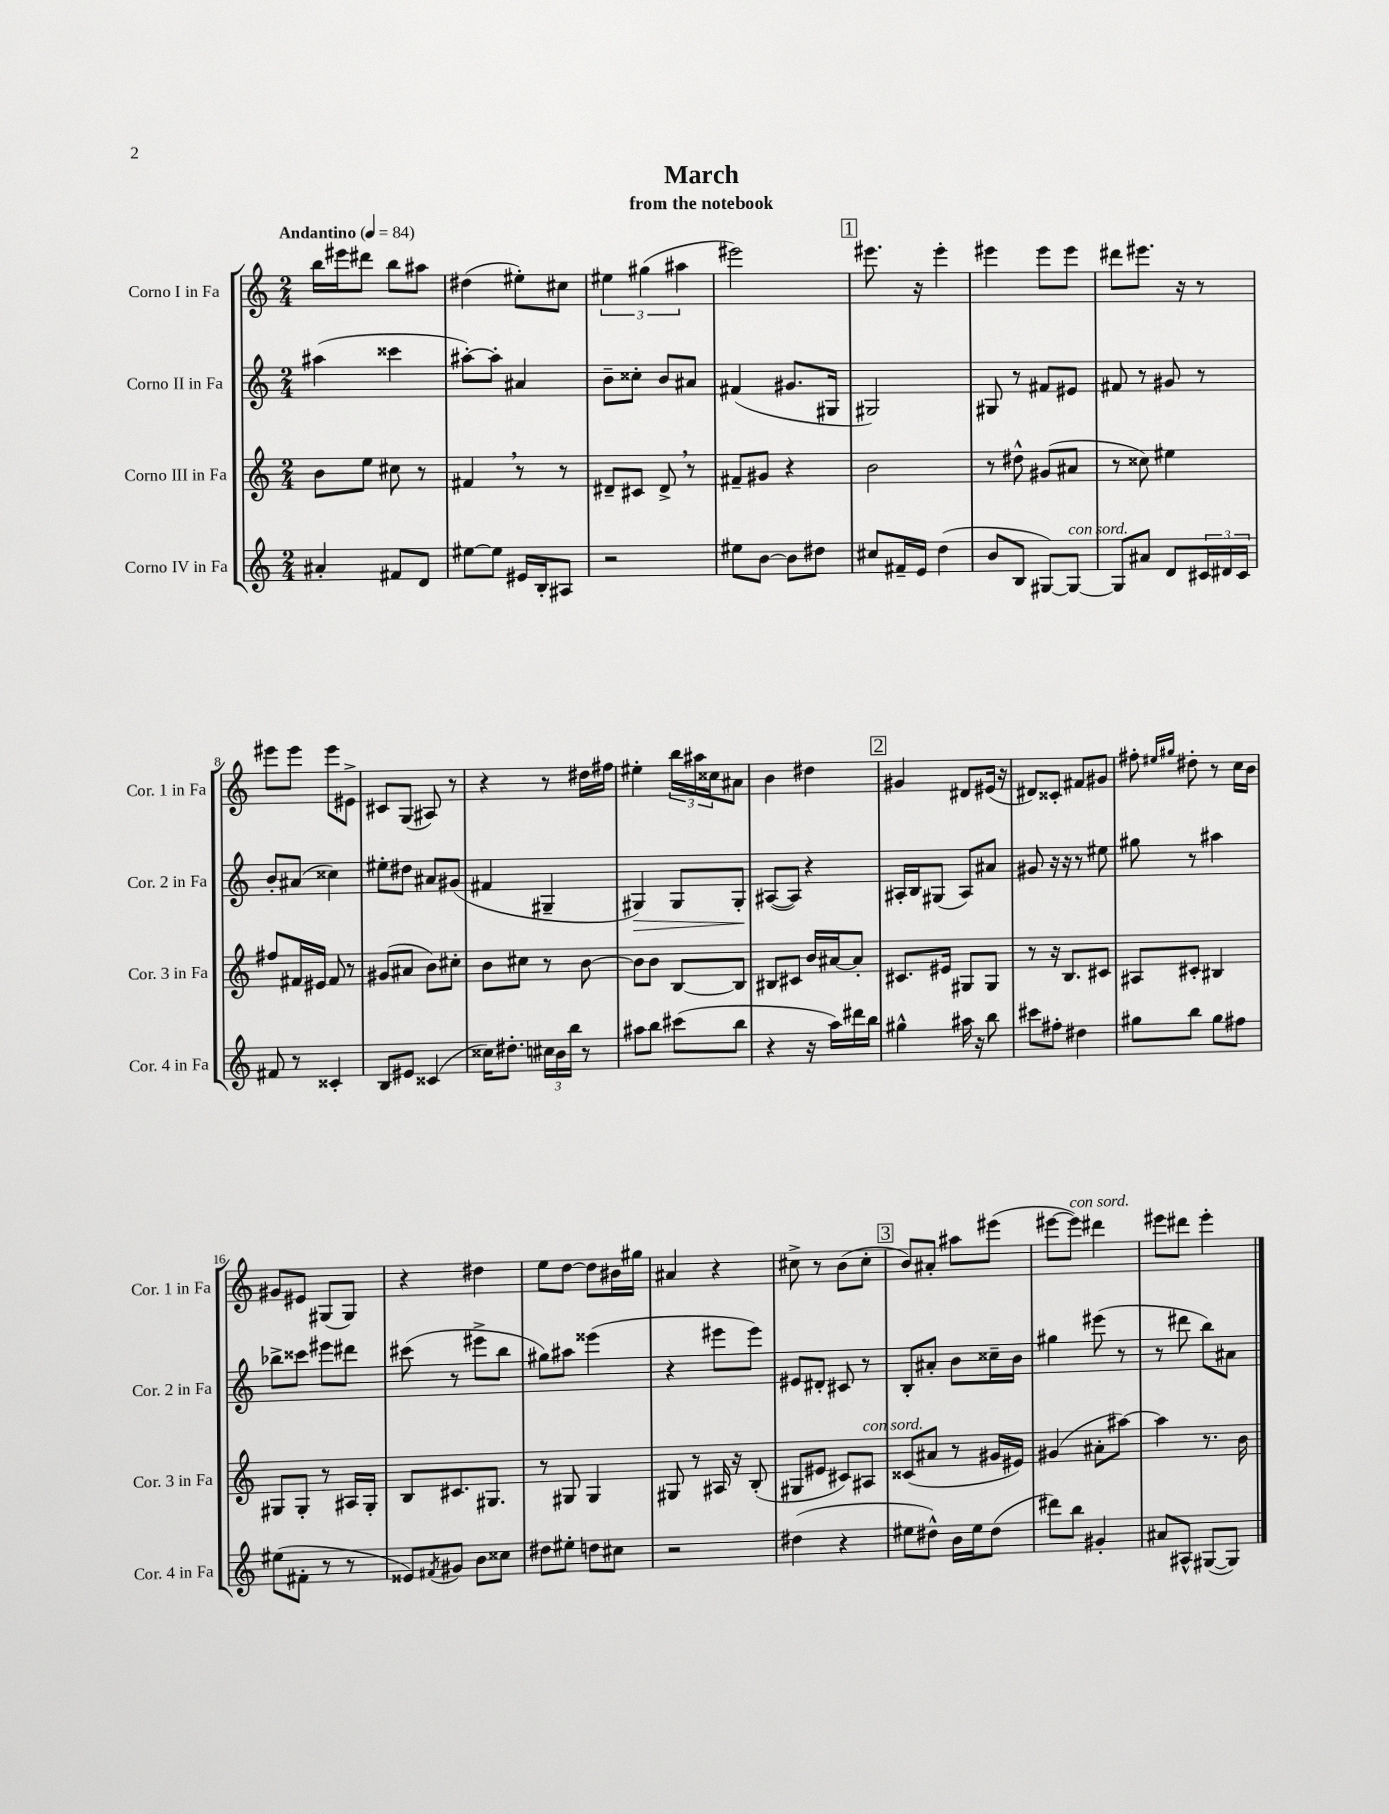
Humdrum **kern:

**kern	**kern	**kern	**dynam	**kern
*part4	*part3	*part2	*part2	*part1
*staff4	*staff3	*staff2	*staff2	*staff1
*I"Corno IV in Fa	*I"Corno III in Fa	*I"Corno II in Fa	*	*I"Corno I in Fa
*I'Cor. 4 in Fa	*I'Cor. 3 in Fa	*I'Cor. 2 in Fa	*	*I'Cor. 1 in Fa
*clefG2	*clefG2	*clefG2	*	*clefG2
*k[]	*k[]	*k[]	*	*k[]
*M2/4	*M2/4	*M2/4	*	*M2/4
*MM84	*MM84	*MM84	*	*MM84
=1	=1	=1	=1	=1
!	!	!	!	!LO:TX:a:B:t=Andantino
4a#X'/	8b\L	(4aa#X\	.	16bb\LL
.	.	.	.	16eee#X\J
.	8ee\J	.	.	8ddd#X\J
8f#X/L	8cc#X\	4ccc##X\	.	8bb\L
8d/J	8r	.	.	8aa#X\J
=2	=2	=2	=2	=2
[8ee#X\L	4f#X,/	[8aa#X'\L)	.	(4dd#X\
8ee#\J]	.	8aa#'\J]	.	.
16e#X/LL	8r	4a#X/	.	8ee#X'\L)
16B'/J	.	.	.	.
8A#X/J	8r	.	.	8cc#X\J
=3	=3	=3	=3	=3
2r	8d#X~/L	8b~\L	.	6ee#X\
.	8c#X/J	8cc##X'\J	.	.
.	.	.	.	(6gg#X\
.	8d#^,/	8b/L	.	.
.	.	.	.	6aa#X\
.	8r	8a#X/J	.	.
=4	=4	=4	=4	=4
8ee#X\L	8f#X~/L	(4f#X/	.	2eee#X\)
[8b\J	8g#X/J	.	.	.
8b\L]	4r	8.g#X/L	.	.
8dd#X\J	.	.	.	.
.	.	16G#X/Jk	.	.
!!LO:REH:place=s1:t=1
=5	=5	=5	=5	=5
8cc#X/L	2b\	2G#X/)	.	8.eee#X\
16f#X~/L	.	.	.	.
16e/JJ	.	.	.	16r
(4dd\	.	.	.	4eee#'\
=6	=6	=6	=6	=6
8b/L	8r	8G#X/	.	4eee#X\
8B/J	8dd#X^^\	8r	.	.
[8G#X/L)	(8g#X/L	8f#X/L	.	8eee#\L
!LO:TX:a:i:t=con sord.	!	!	!	!
8G#/J_	8a#X/J	8e#X/J	.	8eee#\J
=7	=7	=7	=7	=7
8G#/L]	8r	8f#X/	.	8ddd#X\L
8a#X/J	8cc##X\)	8r	.	8.eee#X\J
8d/L	4ee#X\	8g#X/	.	.
.	.	.	.	16r
24c#X/L	.	8r	.	8r
24d#X/	.	.	.	.
24c#/JJ	.	.	.	.
!!LO:LB:g=z
=8	=8	=8	=8	=8
8f#X/	8ff#X/L	8b'/L	.	8eee#X\L
8r	16f#X/L	(8a#X/J	.	8eee#\J
.	16e#X/JJ	.	.	.
4c##X'/	8f#/	4cc##X\)	.	8eee#\L
.	8r	.	.	8e#X^\J
=9	=9	=9	=9	=9
8B/L	(8g#X/L	8ee#X'\L	.	8c#X/L
8e#X/J	8a#X/J	8dd#X\J	.	(8G/J
(4c##X/	8b\L)	8a#X/L	.	8A#X/)
.	8cc#X'\J	(8g#X/J	.	8r
=10	=10	=10	=10	=10
16cc##X\KL)	8b\L	4f#X/	.	4r
8.dd#X'\J	.	.	.	.
.	8cc#X\J	.	.	.
24cc#X\LL	8r	4G#X~/	.	8r
24b\	.	.	.	.
24bb\JJ	.	.	.	.
8r	[8b\	.	.	16dd#X\LL
.	.	.	.	16ff#X\JJ
=11	=11	=11	=11	=11
!	!	!	!LO:HP:b	!
8aa#X\L	8b\L]	4G#X/)	>	4ee#X'\
8bb\J	8b\J	.	.	.
(8ccc#X\L	[8B/L	8G#/L	.	24bb\LL
.	.	.	.	24aa#X\
.	.	.	.	24cc##X\J
8bb\J	8B/J]	8G#'/J	.	8a#X\J
.	.	.	]	.
=12	=12	=12	=12	=12
4r	8B#X/L	([8A#X/L	.	4b\
.	8c#X/J	8A#/J])	.	.
16r	16b/LL	4r	.	4dd#X\
16aa\LL)	[16a#X/J	.	.	.
16ddd#X\	8a#'/J]	.	.	.
16bb\JJ	.	.	.	.
!!LO:REH:place=s1:t=2
=13	=13	=13	=13	=13
4gg#X^^\	8.c#X/L	16A#X'/LL	.	4g#X/
.	.	16B/J	.	.
.	.	(8G#X/J	.	.
.	16e#X/Jk	.	.	.
16aa#X\	8G#X/L	8A#/L)	.	8d#X/L
16r	.	.	.	.
8bb\	8G#/J	8a#X/J	.	(16e#X/Jk
.	.	.	.	16r
=14	=14	=14	=14	=14
8ccc#X\L	8r	8g#X/	.	8d#X/L)
8ff#X'\J	16r	16r	.	8c##X'/J
.	8.B/L	16r	.	.
4dd#X\	.	8r	.	8f#X/L
.	8c#X/J	8ee#X\	.	8g#X/J
=15	=15	=15	=15	=15
8gg#X\L	8A#X/L	8gg#X\	.	8ff#X'\
.	.	.	.	16qqee#X/LL
.	.	.	.	16qqgg#X/JJ
8bb\J	8c#X'/J	8r	.	8dd#X'\
8gg#\L	4B#X/	4aa#X\	.	8r
8ff#X\J	.	.	.	16cc\LL
.	.	.	.	16b\JJ
!!LO:LB:g=z
=16	=16	=16	=16	=16
(8ee#X\L	8G#X/L	8bb-X^\L	.	8g#X/L
8f#X'\J	8G#'/J	8ccc##X\J	.	8e#X/J
8r	8r	8eee#X\L	.	(8G#X/L
8r	16A#X/LL	8ddd#X\J	.	8G#/J)
.	16G#'/JJ	.	.	.
=17	=17	=17	=17	=17
8e##X/L)	8B/L	(8ccc#X\	.	4r
8qf#X/	.	.	.	.
8g#X/J	8.c#X/	8r	.	.
8b\L	.	8eee#X^\L	.	4dd#X\
.	8.G#X/J	.	.	.
8cc##X\J	.	8bb\J	.	.
=18	=18	=18	=18	=18
8dd#X\L	8r	8gg#X\L)	.	8ee\L
8ee#X'\J	8G#X/	8aa#X\J	.	[8dd\J
8ddn\L	4G#/	(4eee##X\	.	8dd\L]
8cc#X\J	.	.	.	16b#X\L
.	.	.	.	16gg#X\JJ
=19	=19	=19	=19	=19
2r	8G#X/	4r	.	4a#X/
.	8r	.	.	.
.	16A#X/	8eee#X\L	.	4r
.	16r	.	.	.
.	(8B'/	8eee#\J)	.	.
=20	=20	=20	=20	=20
(4dd#X\	8G#X/L	8e#X/L	.	8cc#X^\
.	8e#X/J	8d#X'/J	.	8r
4r	8c#X/L)	8c#X/	.	(8b\L
!	!LO:TX:a:i:t=con sord.	!	!	!
.	8A#X/J	8r	.	8cc#'\J
!!LO:REH:place=s1:t=3
=21	=21	=21	=21	=21
8ee#X\L	(8c##X/L	8B'/L	.	8b/L)
8dd#X^^\J)	8a#X/J	8a#X'/J	.	8a#X'/J
16b\LL	8r	8b\L	.	8aa#X\L
16ee#\J	.	.	.	.
(8dd#\J	16g#X/LL	16cc##X~\L	.	(8eee#X\J
.	16e#X/JJ)	16b\JJ	.	.
=22	=22	=22	=22	=22
8ddd#X\L)	(4g#X/	4gg#X\	.	[8eee#X\L
!	!	!	!	!LO:TX:a:i:t=con sord.
8bb\J	.	.	.	8eee#\J])
4g#X'/	8a#X'\L	(8eee#X\	.	4ddd#X\
.	[8aa#X\J)	8r	.	.
=23	=23	=23	=23	=23
8a#X/L	4aa#\]	8r	.	8eee#X\L
8A#X^^/J	.	8ddd#X\	.	8ddd#X\J
([8G#X/L	8.r	8bb\L)	.	4eee#'\
8G#/J])	.	8a#X\J	.	.
.	16b\	.	.	.
==	==	==	==	==
*-	*-	*-	*-	*-
